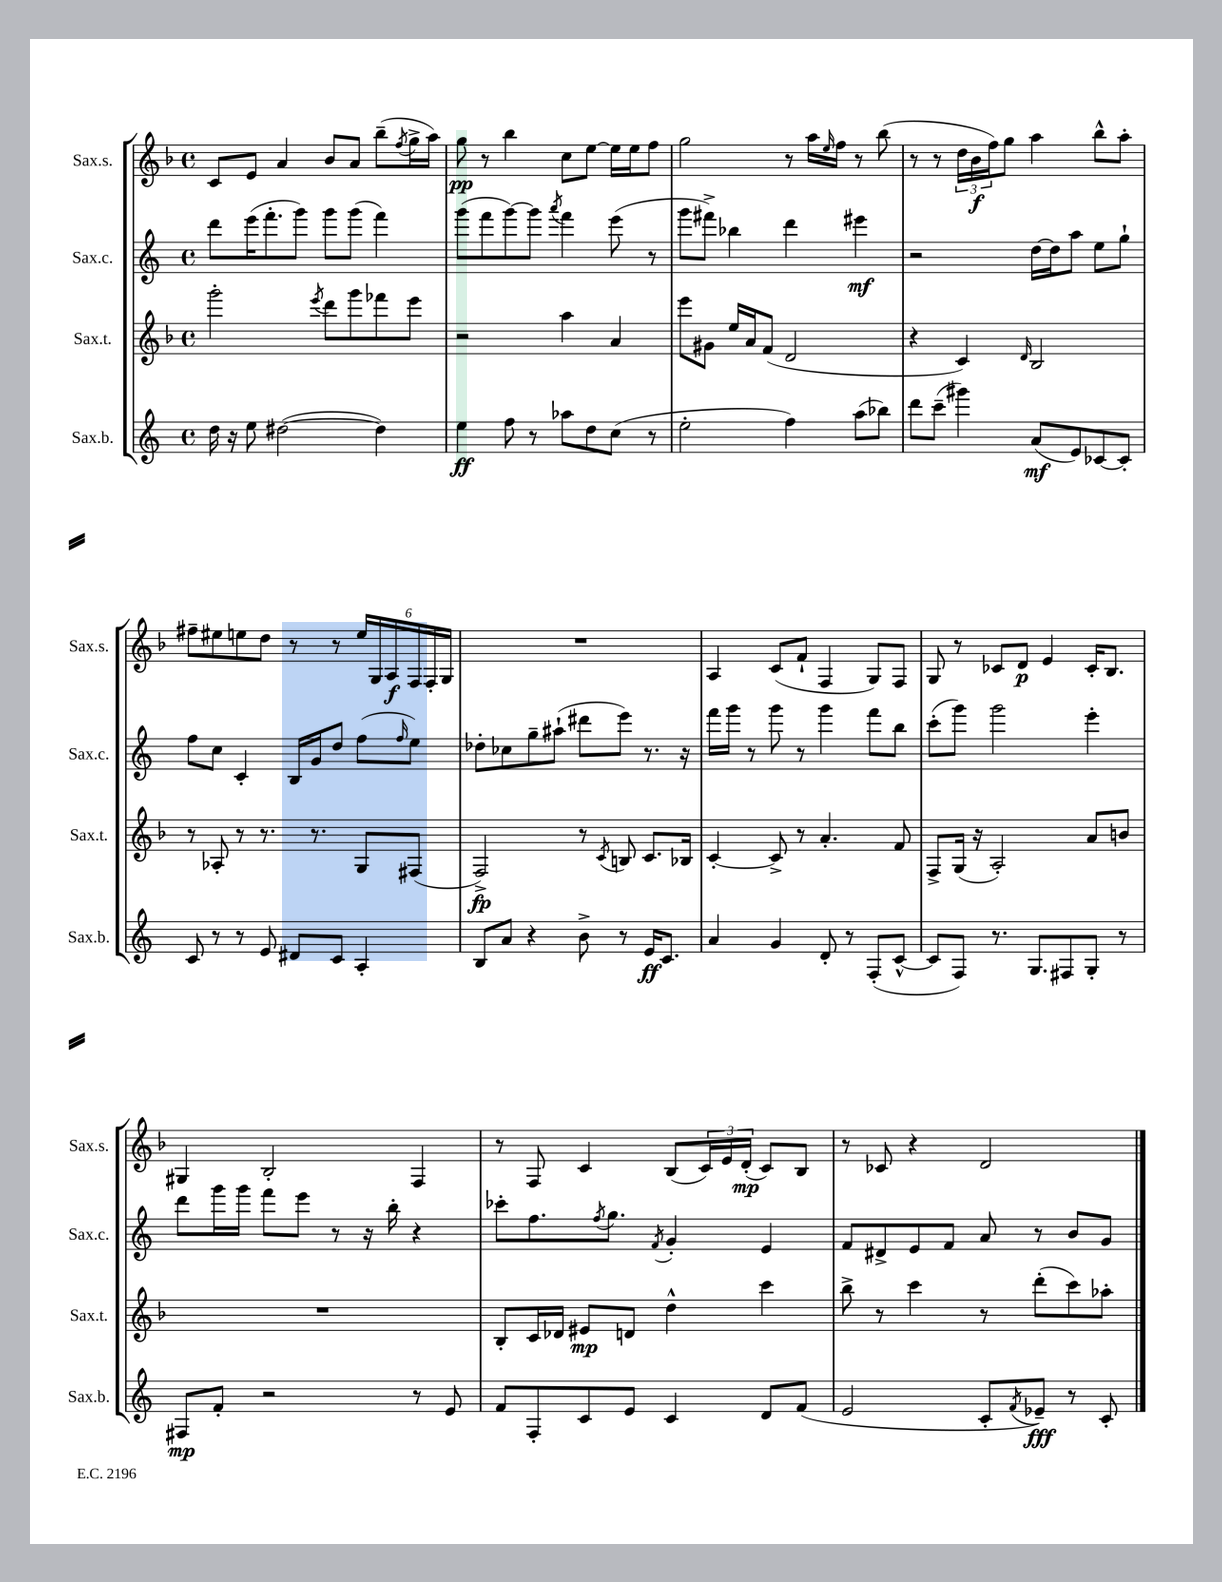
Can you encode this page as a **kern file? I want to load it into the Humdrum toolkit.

**kern	**kern	**kern	**kern
*staff4	*staff3	*staff2	*staff1
*clefG2	*clefG2	*clefG2	*clefG2
*k[]	*k[b-]	*k[]	*k[b-]
*M4/4	*M4/4	*M4/4	*M4/4
*met(c)	*met(c)	*met(c)	*met(c)
16dd\	2ggg'\	8ddd\L	8c/L
16r	.	.	.
8ee\	.	(16eee\K	8e/J
.	.	8.fff'\	.
([2dd#\	.	.	4a/
.	.	8ggg\J)	.
.	8qeee/	.	.
.	8ddd\L	8ggg\L	8b-/L
.	8ggg\	(8ggg\J	8a/J
4dd#\])	8fff-\	4fff\)	(8bb-~\L
.	.	.	8qff/
.	8eee\J	.	16gg^\L
.	.	.	16aa\JJ)
=	=	=	=
4ee\	2r	(8ggg\L	8gg\
.	.	8fff\	8r
8ff\	.	[8ggg\)	4bb-\
8r	.	8ggg\]J	.
.	.	8qaaa/	.
8aa-\L	4aa\	4fff\	8cc\L
8dd\	.	.	[8ee\J
(8cc\J	4a/	(8eee\	16ee\]LL
.	.	.	16ee\J
8r	.	8r	8ff\J
=	=	=	=
2ee'\	8eee\L	8ggg\L	2gg\
.	8g#\J	8fff#^\J)	.
.	16ee/LL	4bb-\	.
.	16a/J	.	.
.	(8f/J	.	.
4ff\)	2d/	4ddd\	8r
.	.	.	16aa\LL
.	.	.	16qqee/
.	.	.	16ff\JJ
(8aa\L	.	4eee#\	8r
8bb-\J)	.	.	(8bb-\
=	=	=	=
8ddd\L	4r	2r	8r
(8ccc~\J	.	.	8r
4ggg#\)	4c/)	.	24dd\LL
.	.	.	24b-\
.	.	.	24ff\J)
.	.	.	8gg\J
.	16qqd/	.	.
(8a/L	2B-/	[16dd\LL	4aa\
.	.	16dd\]J	.
8e/)	.	8aa\J	.
[8c-/	.	8ee\L	8bb-^^\L
8c-'/]J	.	8gg`\J	8aa'\J
=	=	=	=
8c/	8r	8ff\L	8ff#~\L
8r	8A-'/	8cc\J	8ee#\
8r	8r	4c'/	8ee\
8e/	8.r	.	8dd\J
8d#/L	.	16B/LL	8r
.	8.r	16g/J	.
8c/J	.	8dd/J	8r
4A'/	8G/L	(8ff\L	24ee/LL
.	.	.	24G/
.	.	.	24A/
.	.	16qqff/	.
.	(8F#/J	8ee\J)	24F/
.	.	.	24F'/
.	.	.	24G/JJ
=	=	=	=
8B/L	2F^/)	8dd-'\L	1r
8a/J	.	8cc-\	.
4r	.	8gg~\	.
.	.	(8aa#`\J	.
8b^\	8r	8ddd#\L	.
.	8qc/	.	.
8r	8B/	8eee\J)	.
16e/LK	8.c/L	8.r	.
8.c/J	.	.	.
.	16B-/Jk	16r	.
=	=	=	=
4a/	[4c'/	16fff\LL	4A/
.	.	16ggg\JJ	.
.	.	8r	.
4g/	8c^/]	8ggg\	(8c/L
.	8r	8r	8f`/J
8d'/	4.a'/	4ggg\	4F/
8r	.	.	.
(8F'/L	.	8fff\L	8G/L)
[8c^^/J	8f/	8bb\J	8F/J
=	=	=	=
8c/]L	8F^/L	(8ccc'\L	8G/
8F/J)	(16G/Jk	8ggg\J)	8r
.	16r	.	.
8.r	2A'/)	2ggg\	8c-/L
.	.	.	8d/J
8.G/L	.	.	.
.	.	.	4e/
8F#/	.	.	.
8G'/J	8a/L	4eee'\	16c-'/LK
.	.	.	8.B-/J
8r	8b/J	.	.
=	=	=	=
8F#/L	1r	8ddd\L	4G#/
8f'/J	.	16ggg\L	.
.	.	16ggg\JJ	.
2r	.	8fff\L	2B-'/
.	.	8eee\J	.
.	.	8r	.
.	.	16r	.
.	.	16bb'\	.
8r	.	4r	4F/
8e/	.	.	.
=	=	=	=
8f/L	8B-'/L	8ccc-'\L	8r
8F'/	16c/L	8.ff\	8F/
.	16d-/JJ	.	.
8c/	8e#/L	.	4c/
.	.	8qff/	.
.	.	8.gg\J	.
8e/J	8d/J	.	.
.	.	8qf/	.
4c/	4dd^^\	4g'/	(8B-/L
.	.	.	24c/L)
.	.	.	24e/
.	.	.	(24d'/JJ
8d/L	4ccc\	4e/	8c/L)
(8f/J	.	.	8B-/J
=	=	=	=
2e/	8bb-^\	8f/L	8r
.	8r	8d#^/	8c-/
.	4ccc\	8e/	4r
.	.	8f/J	.
8c'/L	8r	8a/	2d/
8qf/	.	.	.
8e-~/J)	(8ddd'\L	8r	.
8r	8ccc\)	8b/L	.
8c'/	8aa-'\J	8g/J	.
==	==	==	==
*-	*-	*-	*-
